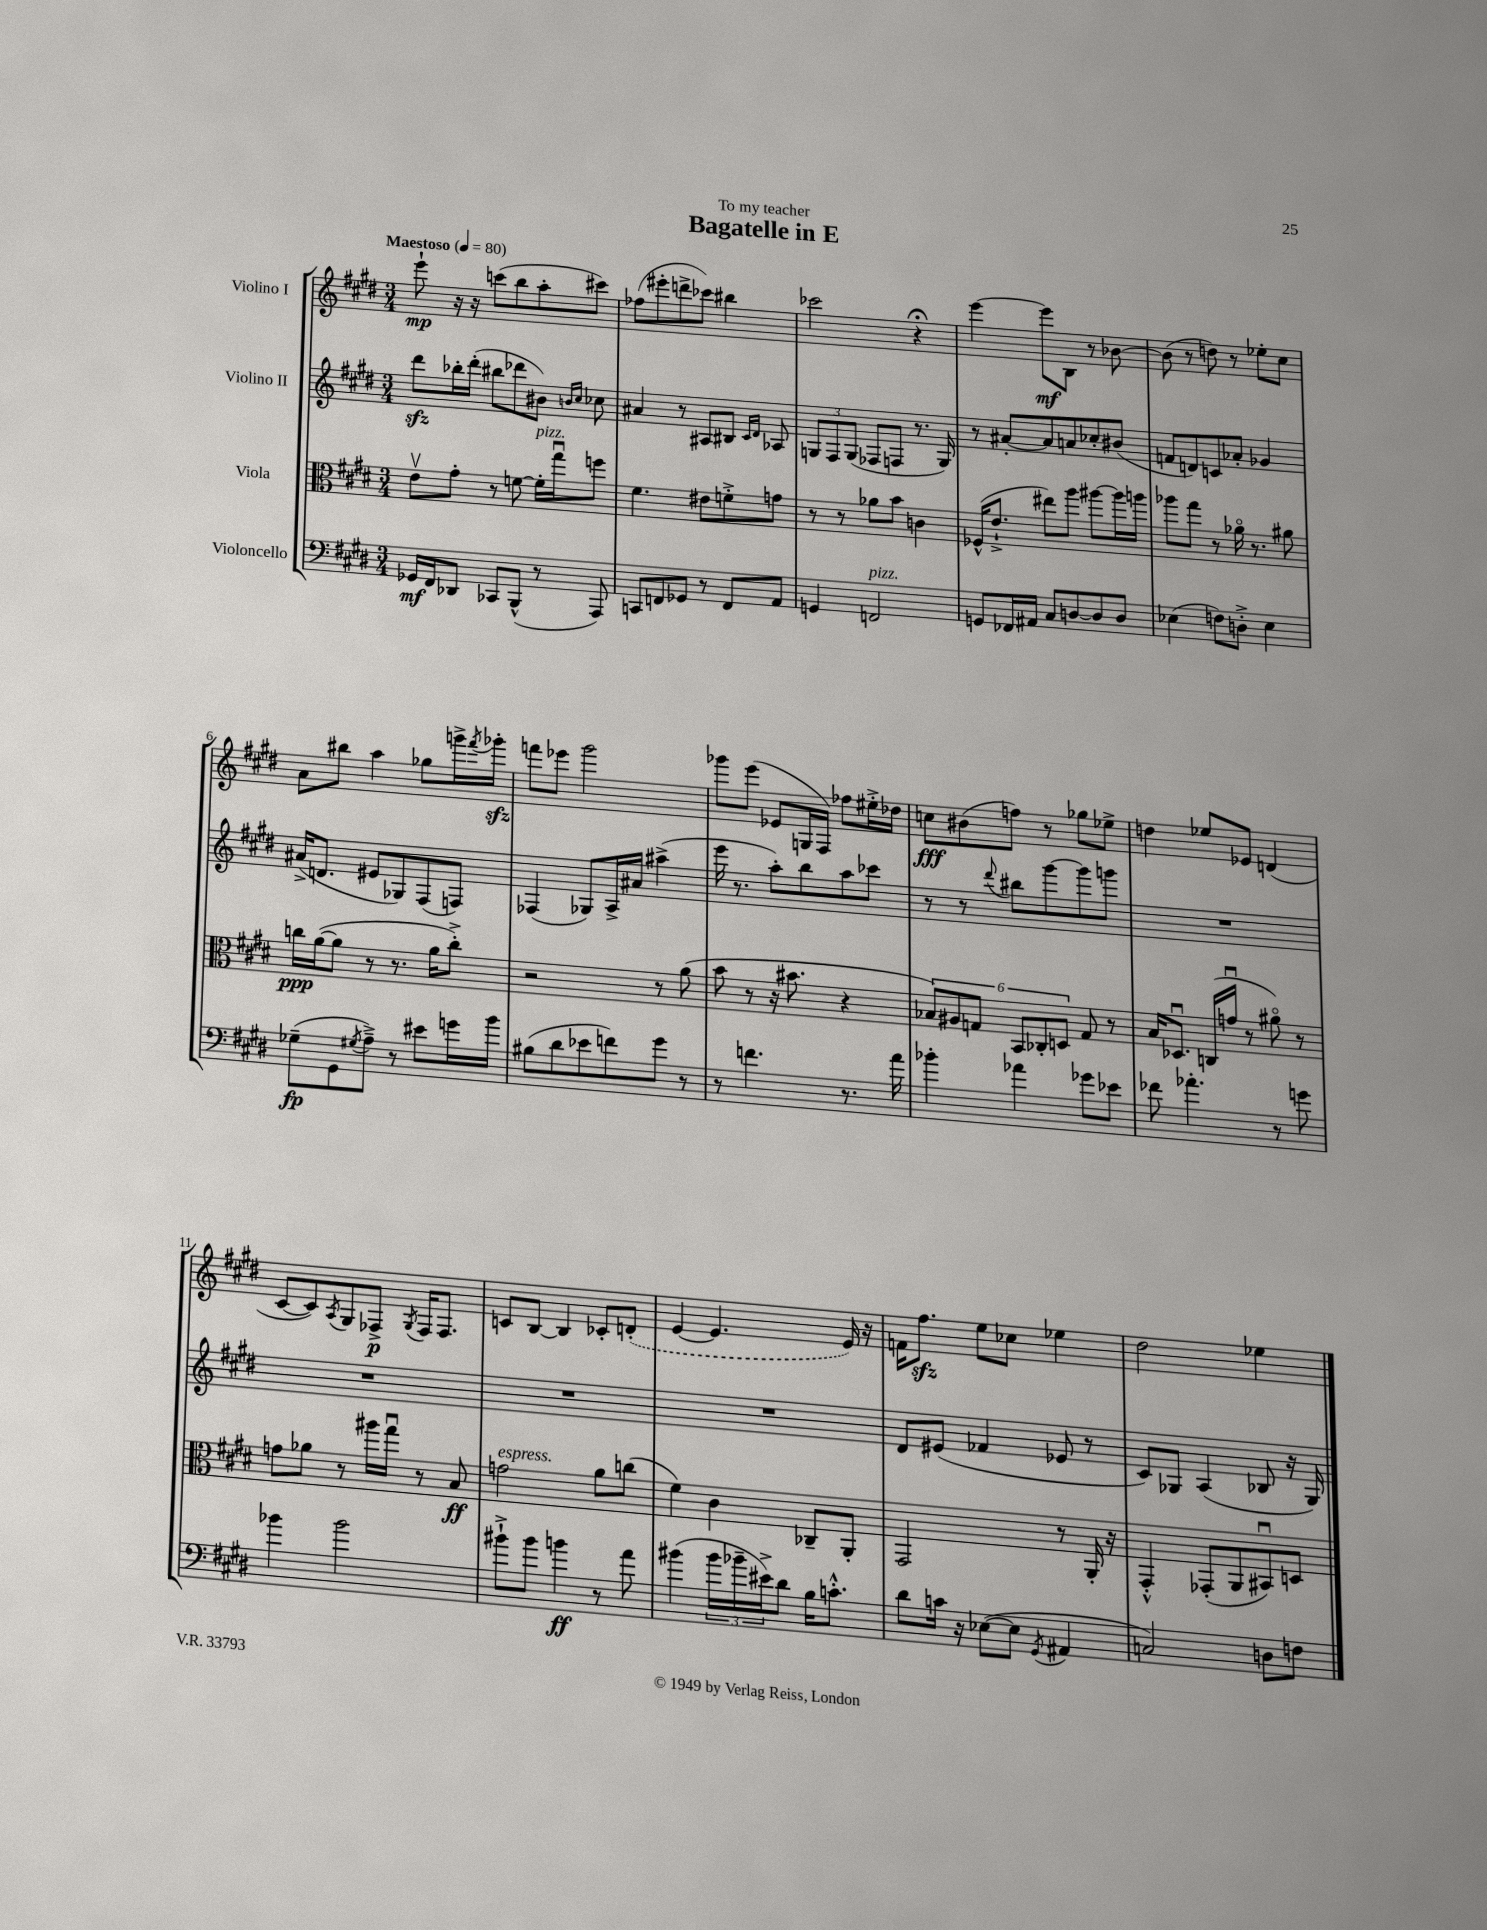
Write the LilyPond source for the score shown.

\header { title = "Bagatelle in E" dedication = "To my teacher" }
<<
\new StaffGroup <<
\new Staff = "s0" \with { instrumentName = "Violino I" } {
    \clef treble \key e \major \numericTimeSignature \time 3/4 \tempo "Maestoso" 4 = 80
    e'''8-!\mp r16 r16 c'''8( b''8 a''8-. cis'''8) |
    fes''8( eis'''8-. d'''8-> ces'''8) bis''4 |
    ces'''2 r4\fermata |
    e'''4~ e'''8\mf b8 r8 bes'8~ |
    bes'8( r8 d''8) r8 ees''8-. cis''8 |
    a'8 bis''8 a''4 ges''8 g'''16-> \acciaccatura { fis'''8 } ges'''16-.\sfz |
    f'''8 ees'''8 gis'''2 |
    ges'''8 e'''8( ees'8 g16 fis16) fes''8 eis''16-.-> des''16 |
    c''8\fff bis'8( f''8) r8 ges''8 ees''8-> |
    d''4 ees''8 ees'8 d'4( |
    cis'8~ cis'8) \acciaccatura { a8 } gis8 fes8->\p \acciaccatura { gis8 } fes16 fes8. |
    c'8 b8~ b4 ces'8-. \once \slurDashed d'8-.( |
    e'4~ e'4. e'16) r16 |
    f'16 fis''8.\sfz e''8 ces''8 ees''4 |
    dis''2 ees''4 \bar "|." |
}
\new Staff = "s1" \with { instrumentName = "Violino II" } {
    \clef treble \key e \major \numericTimeSignature \time 3/4
    dis'''8\sfz bes''16-. dis'''16-.( bis''8 des'''8 bis'8) \grace { b'16 cis''16 } ces''8 |
    ais'4 r8 ais8 bis8 \grace { cis'16 dis'16 } aes8 |
    \tuplet 3/2 { g8 fis8 g8( } fes8 f8 r8. g16) |
    r8 ais'8~-. ais'8 a'8 ces''8-. bis'8( |
    f'8 d'8) c'8 aes'8-. ges'4 |
    ais'16->( d'8. eis'8 ges8) fis8( f8) |
    fes4( ges8) a16-> ais'16 ais''4->( |
    e'''16 r8. a''8-.) b''8 a''8 ces'''8 |
    r8 r8 \appoggiatura { dis'''8 } bis''8 gis'''8~ gis'''8 g'''8 |
    R2. |
    R2. |
    R2. |
    R2. |
    dis'8 eis'8( fes'4 ees'8 r8 |
    cis'8) ges8 a4( bes8 r16 ges16) \bar "|." |
}
\new Staff = "s2" \with { instrumentName = "Viola" } {
    \clef alto \key e \major \numericTimeSignature \time 3/4
    e'8\upbow gis'8-. r8 f'8~ f'16-.^\markup { \italic "pizz." } gis''16\downbow f''8 |
    fis'4. eis'8 f'8-.-> g'8 |
    r8 r8 aes'8 b'8 c'4 |
    fes16-^( e'8.-!-> eis''8) a''8 ais''8~ ais''16 a''16 |
    aes''8 gis''8 r8 aes'16\flageolet r8. ais'8 |
    c''16\ppp a'16~( a'8 r8 r8. a'16 c''8-.->) |
    r2 r8 a'8( |
    b'8 r8 r16 bis'8. r4 |
    \tuplet 6/4 { bes8) ais8 g8 b,8 ces8-. d8 } g8 r8 |
    b16 des8.\downbow c16( g'16\downbow r8 ais'8\flageolet) r8 |
    g'8 aes'8 r8 ais''16 gis''16\downbow r8 b8\ff |
    g'2^\markup { \italic "espress." } a'8 c''8( |
    fis'4) cis'4 ces8-- a,8-. |
    gis,2 r8 a,16-. r16 |
    gis,4-.-^ ges,8-.( a,8 bis,8\downbow) d8 \bar "|." |
}
\new Staff = "s3" \with { instrumentName = "Violoncello" } {
    \clef bass \key e \major \numericTimeSignature \time 3/4
    ges,16\mf fis,16 des,8 ces,8 b,,8-^( r8 a,,8) |
    c,8 f,8 ges,8 r8 f,8 a,8 |
    g,4 f,2^\markup { \italic "pizz." } |
    g,8 fes,16 ais,16 cis8 d8~ d8 d8 |
    ees4( f8) d8-.-> ees4 |
    ges8--\fp( gis,8 \acciaccatura { gis8 } a8--->) r8 eis'8 g'16 b'16 |
    bis8( dis'8 ees'8 f'8) gis'8 r8 |
    r8 f'4. r8. a'16 |
    bes'4-. aes'4 ges'8 ees'8 |
    fes'8 aes'4.-. r8 g'8 |
    bes'4 bes'2 |
    bis'8-!-> bis'8 b'4\ff r8 a'8 |
    bis'4( \tuplet 3/2 { bis'16 bes'16-- eis'16->) } dis'8 b16 c'8.-.-^ |
    dis'8 c'16 r16 ees8~( ees8 \acciaccatura { gis,8 } ais,4 |
    c2) d8 f8 \bar "|." |
}
>>
>>
